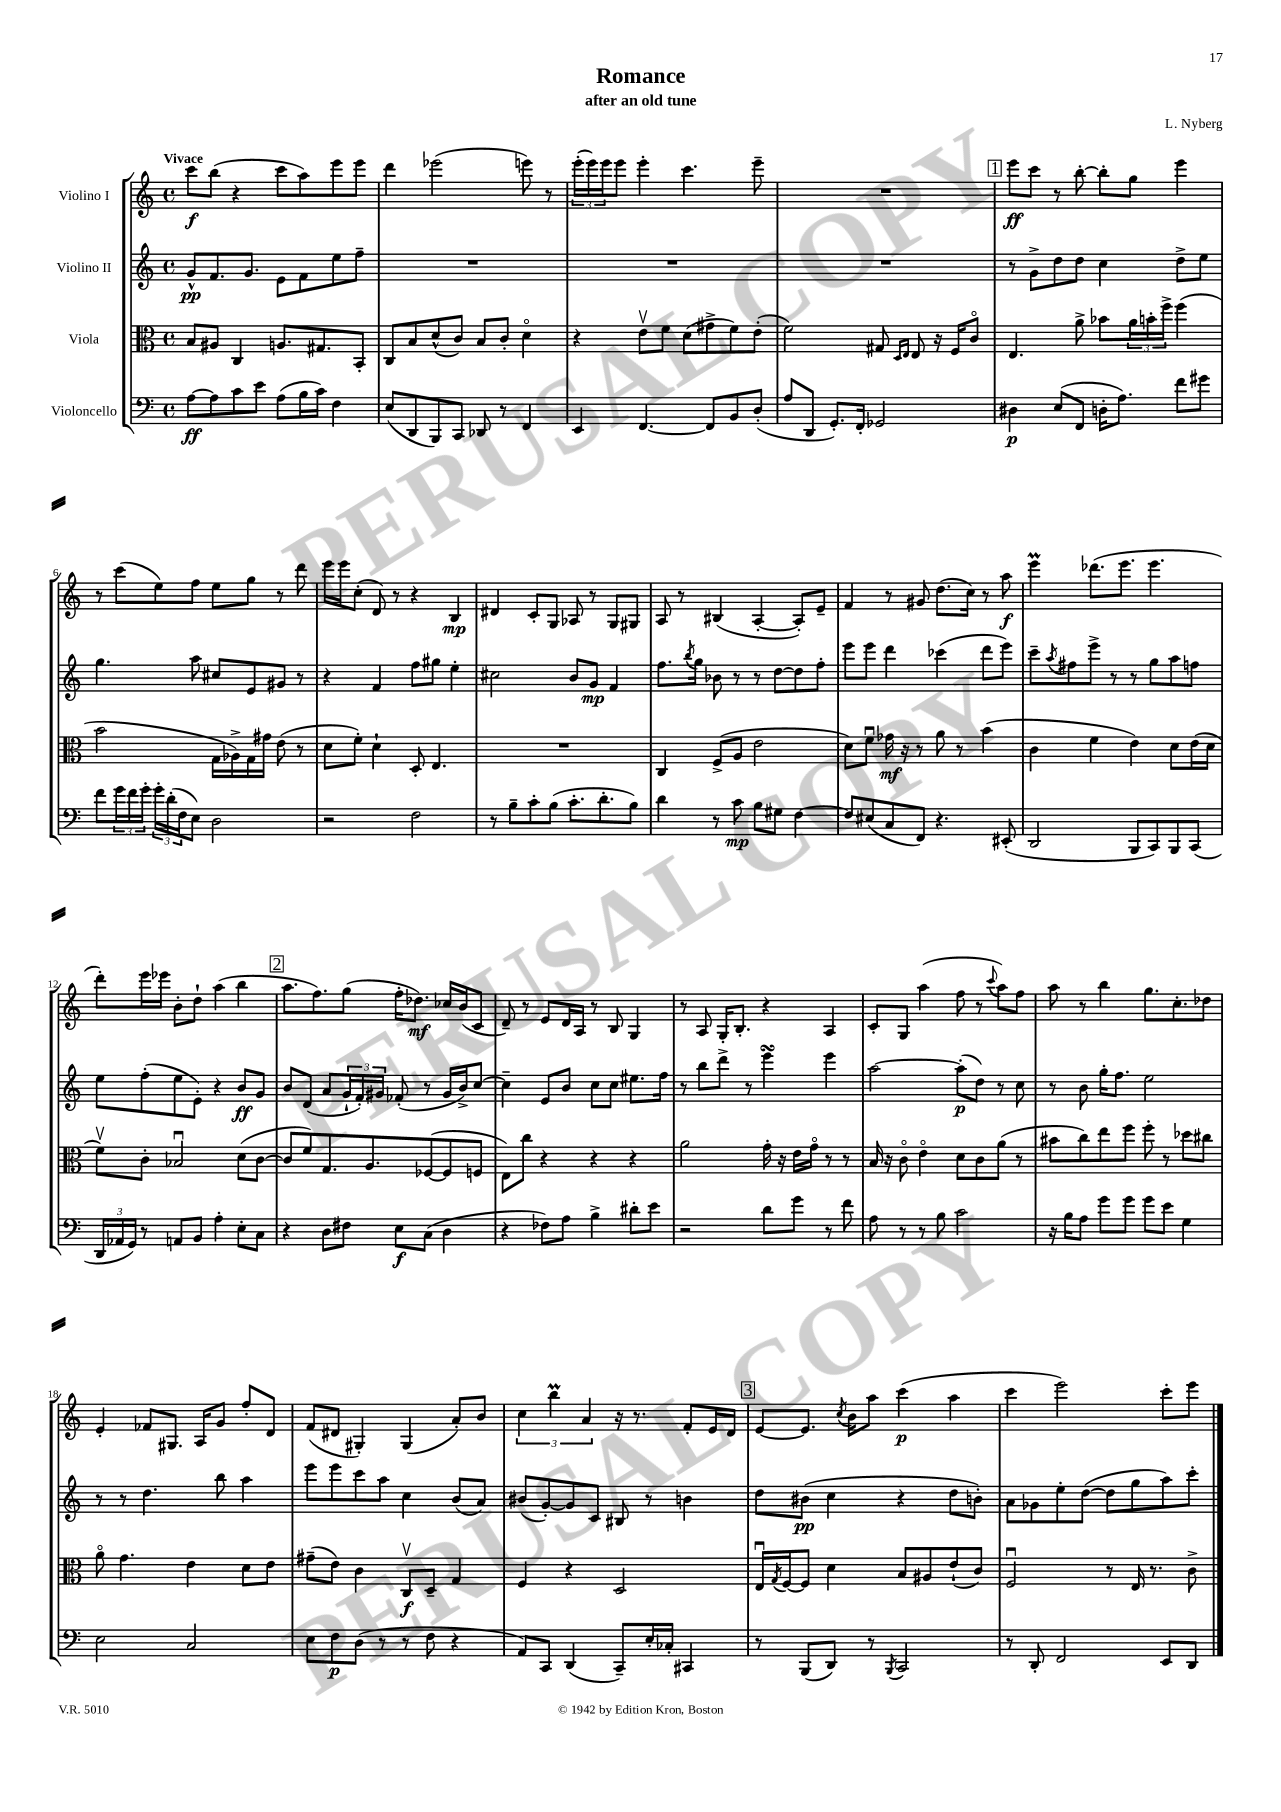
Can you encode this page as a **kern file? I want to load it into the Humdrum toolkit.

**kern	**dynam	**kern	**dynam	**kern	**dynam	**kern	**dynam
*part4	*part4	*part3	*part3	*part2	*part2	*part1	*part1
*staff4	*staff4	*staff3	*staff3	*staff2	*staff2	*staff1	*staff1
*I"Violoncello	*	*I"Viola	*	*I"Violino II	*	*I"Violino I	*
*clefF4	*	*clefC3	*	*clefG2	*	*clefG2	*
*k[]	*	*k[]	*	*k[]	*	*k[]	*
*M4/4	*	*M4/4	*	*M4/4	*	*M4/4	*
*met(c)	*	*met(c)	*	*met(c)	*	*met(c)	*
=1	=1	=1	=1	=1	=1	=1	=1
!	!	!	!	!	!	!LO:TX:a:B:t=Vivace	!
[8A\L	ff	8B/L	.	8g^^/L	pp	8ccc\L	f
8A\]	.	8A#X/J	.	8.f/	.	(8bb\J	.
8c\	.	4C/	.	.	.	4r	.
.	.	.	.	8.g/J	.	.	.
8e\J	.	.	.	.	.	.	.
(8A\L	.	8.An/L	.	8e\L	.	8ccc\L	.
16B\L	.	.	.	8f\	.	8aa\)	.
16c\JJ)	.	8.G#X/	.	.	.	.	.
4F\	.	.	.	8ee\	.	8eee\	.
.	.	8BB'/J	.	8ff~\J	.	8eee\J	.
=2	=2	=2	=2	=2	=2	=2	=2
(8E/L	.	8C/L	.	1r	.	4ddd\	.
8DD/	.	8B/	.	.	.	.	.
8BBB/)	.	(8d^^/	.	.	.	(2eee-X\	.
8CC/J	.	8c/J)	.	.	.	.	.
8DD-X/	.	8B/L	.	.	.	.	.
8r	.	8c'/J	.	.	.	.	.
4FF/	.	4d\	.	.	.	8eeen\)	.
.	.	.	.	.	.	8r	.
=3	=3	=3	=3	=3	=3	=3	=3
4EE/	.	4r	.	1r	.	(24eee'\LL	.
.	.	.	.	.	.	24eee\)	.
.	.	.	.	.	.	24eee\J	.
.	.	.	.	.	.	8eee\J	.
[4.FF/	.	8ev\L	.	.	.	4eee'\	.
.	.	8f\J	.	.	.	.	.
.	.	(8d\L	.	.	.	4.ccc\	.
8FF/L]	.	8g#X^\	.	.	.	.	.
8BB/	.	8f\)	.	.	.	.	.
(8D'/J	.	(8e'\J	.	.	.	8eee~\	.
=4	=4	=4	=4	=4	=4	=4	=4
8A/L	.	2f\)	.	1r	.	1r	.
8DD/J	.	.	.	.	.	.	.
8.GG'/L)	.	.	.	.	.	.	.
16FF'/Jk	.	.	.	.	.	.	.
2GG-X/	.	8G#X/	.	.	.	.	.
.	.	16qqD/LL	.	.	.	.	.
.	.	16qqE/JJ	.	.	.	.	.
.	.	8E/	.	.	.	.	.
.	.	16r	.	.	.	.	.
.	.	16F/KL	.	.	.	.	.
.	.	8c/J	.	.	.	.	.
!!LO:REH:place=s1:t=1
=5	=5	=5	=5	=5	=5	=5	=5
4D#X\	p	4.E/	.	8r	.	8eee\L	ff
.	.	.	.	8g^\L	.	8ccc\J	.
(8E/L	.	.	.	8dd\	.	8r	.
8FF/J	.	8a^\	.	8dd\J	.	[8bb'\	.
16Dn'\KL	.	8b-X\L	.	4cc\	.	8bb'\L]	.
8.A\J)	.	.	.	.	.	.	.
.	.	24a\L	.	.	.	8gg\J	.
.	.	24bn'\	.	.	.	.	.
.	.	24ff^\JJ	.	.	.	.	.
8f\L	.	(4ff\	.	8dd^\L	.	4eee\	.
8g#X\J	.	.	.	8ee\J	.	.	.
!!LO:LB:g=z
=6	=6	=6	=6	=6	=6	=6	=6
8f\L	.	2b\	.	4.gg\	.	8r	.
24g\L	.	.	.	.	.	(8ccc\L	.
24f\	.	.	.	.	.	.	.
24g'\JJ	.	.	.	.	.	.	.
24g'\LL	.	.	.	.	.	8ee\)	.
(24d'\	.	.	.	.	.	.	.
24F\J	.	.	.	.	.	.	.
8E\J)	.	.	.	8aa\	.	8ff\J	.
2D\	.	16G\LL	.	8cc#X/L	.	8ee\L	.
.	.	16A-X^\)	.	.	.	.	.
.	.	16G\	.	8e/	.	8gg\J	.
.	.	16g#X\JJ	.	.	.	.	.
.	.	(8e\	.	8g#X/J	.	8r	.
.	.	8r	.	8r	.	8ddd\	.
=7	=7	=7	=7	=7	=7	=7	=7
2r	.	8d\L	.	4r	.	16eee\LL	.
.	.	.	.	.	.	16eee\J	.
.	.	8f'\J)	.	.	.	(8cc'\J	.
.	.	4d`\	.	4f/	.	8d/)	.
.	.	.	.	.	.	8r	.
2F\	.	8D'/	.	8ff\L	.	4r	.
.	.	4.E/	.	8gg#X\J	.	.	.
.	.	.	.	4ee'\	.	4B/	mp
=8	=8	=8	=8	=8	=8	=8	=8
8r	.	1r	.	2cc#X\	.	4d#X/	.
8B~\L	.	.	.	.	.	.	.
8c'\	.	.	.	.	.	8c'/L	.
(8B\J	.	.	.	.	.	8G/J	.
8.c'\L	.	.	.	8b/L	.	8A-X/	.
.	.	.	.	8g/J	mp	8r	.
8.d'\	.	.	.	.	.	.	.
.	.	.	.	4f/	.	8G/L	.
8B\J)	.	.	.	.	.	8G#X/J	.
=9	=9	=9	=9	=9	=9	=9	=9
4d\	.	4C/	.	8.ff\L	.	8A/	.
.	.	.	.	.	.	8r	.
.	.	.	.	8qbb/	.	.	.
.	.	.	.	16gg\Jk	.	.	.
8r	.	(8F^/L	.	8b-X\	.	(4B#X/	.
8c\	mp	8A/J	.	8r	.	.	.
8B\L	.	2e\	.	8r	.	[4A'/	.
8G#X\J	.	.	.	[8dd\L	.	.	.
[4F\	.	.	.	8dd\]	.	8A'/L])	.
.	.	.	.	8ff'\J	.	8e~/J	.
=10	=10	=10	=10	=10	=10	=10	=10
8F/L]	.	8d\L)	.	8eee\L	.	4f/	.
(8E#X/	.	8fu\J	.	8eee\J	.	.	.
8C/	.	16g-X\	mf	4ddd\	.	8r	.
.	.	16r	.	.	.	.	.
8FF/J)	.	8r	.	.	.	8g#X/	.
4.r	.	8a\	.	(4ccc-X\	.	(8.dd\L	.
.	.	8r	.	.	.	.	.
.	.	.	.	.	.	16cc\Jk)	.
.	.	(4b\	.	8ddd\L	.	8r	.
(8EE#X'/	.	.	.	8eee\J)	.	8aa\	f
=11	=11	=11	=11	=11	=11	=11	=11
2DD/	.	4c\	.	8ccc~\L	.	4eeem\	.
.	.	.	.	8qaa/	.	.	.
.	.	.	.	8ff#X\	.	.	.
.	.	4f\	.	8eee^\J	.	(8.ddd-X\L	.
.	.	.	.	8r	.	.	.
.	.	.	.	.	.	8.eee\J	.
8BBB/L	.	4e\)	.	8r	.	.	.
8CC/)	.	.	.	8gg\L	.	4.eee\	.
8BBB/	.	8d\L	.	8aa\	.	.	.
(8CC/J	.	(16e\L	.	8ffn\J	.	.	.
.	.	16d\JJ	.	.	.	.	.
!!LO:LB:g=z
=12	=12	=12	=12	=12	=12	=12	=12
24DD/LL	.	8fv\L)	.	8ee\L	.	8ddd'\L)	.
24AA-X/	.	.	.	.	.	.	.
24GG/JJ)	.	.	.	.	.	.	.
8r	.	8c'\J	.	(8ff'\	.	16eee\L	.
.	.	.	.	.	.	16eee-X\JJ	.
8AAn/L	.	2B-Xu/	.	8ee\	.	8b'\L	.
8BB/J	.	.	.	8e'\J)	.	8dd`\J	.
4A'\	.	.	.	4r	.	(4aa\	.
8E'\L	.	(8d\L	.	8b/L	ff	4bb\	.
8C\J	.	[8c\J	.	8g/J	.	.	.
!!LO:REH:place=s1:t=2
=13	=13	=13	=13	=13	=13	=13	=13
4r	.	8c/L]	.	8b/L	.	8.aa\L	.
.	.	8f/)	.	(8d/J	.	.	.
.	.	.	.	.	.	8.ff\)	.
8D\L	.	8.G/	.	8a/L	.	.	.
8F#X\J	.	.	.	24g`/L	.	(8gg\J	.
.	.	.	.	24f'/)	.	.	.
.	.	8.A/	.	.	.	.	.
.	.	.	.	24g#X/JJ	.	.	.
8E\L	f	.	.	(8f-X'/	.	16ff'\KL	.
.	.	.	.	.	.	8.dd-X\J)	mf
(8C\J	.	([8F-X/	.	8r	.	.	.
4D\	.	8F-/]	.	16g#/LL	.	16cc-X/LL	.
.	.	.	.	16b^/J)	.	(16b/J	.
.	.	8Fn/J	.	[8cc/J	.	8c/J	.
=14	=14	=14	=14	=14	=14	=14	=14
4r	.	8E\L)	.	4cc~\]	.	8d~/)	.
.	.	8cc\J	.	.	.	8r	.
8F-X\L)	.	4r	.	8e/L	.	8e/L	.
8A\J	.	.	.	8b/J	.	16d/L	.
.	.	.	.	.	.	16A/JJ	.
4B^\	.	4r	.	8cc\L	.	8r	.
.	.	.	.	8cc\J	.	8B/	.
8d#X'\L	.	4r	.	8.ee#X\L	.	4G/	.
8e\J	.	.	.	.	.	.	.
.	.	.	.	16ff\Jk	.	.	.
=15	=15	=15	=15	=15	=15	=15	=15
2r	.	2a\	.	8r	.	8r	.
.	.	.	.	8bb\L	.	8A/	.
.	.	.	.	8ddd^\J	.	16G'/KL	.
.	.	.	.	.	.	8.B'/J	.
.	.	.	.	8r	.	.	.
8d\L	.	16g'\	.	4eeesSsS\	.	4r	.
.	.	16r	.	.	.	.	.
8g\J	.	16e\LL	.	.	.	.	.
.	.	16g\JJ	.	.	.	.	.
8r	.	8r	.	4eee\	.	4A/	.
8f\	.	8r	.	.	.	.	.
=16	=16	=16	=16	=16	=16	=16	=16
8A\	.	16B/	.	[2aa\	.	8c'/L	.
.	.	16r	.	.	.	.	.
8r	.	8c\	.	.	.	8G/J	.
8r	.	4e\	.	.	.	(4aa\	.
8B\	.	.	.	.	.	.	.
2c\	.	8d\L	.	(8aa'\L]	p	8ff\	.
.	.	8c\	.	8dd\J)	.	8r	.
.	.	.	.	.	.	8qqccc/	.
.	.	(8a\J	.	8r	.	8aa\L)	.
.	.	8r	.	8cc\	.	8ff\J	.
=17	=17	=17	=17	=17	=17	=17	=17
16r	.	8b#X\L	.	8r	.	8aa\	.
16B\KL	.	.	.	.	.	.	.
8A\J	.	8cc\)	.	8b\	.	8r	.
8g\L	.	8ee\	.	16gg'\KL	.	4bb\	.
.	.	.	.	8.ff\J	.	.	.
8g\J	.	8ff\J	.	.	.	.	.
8g\L	.	8ff'\	.	2ee\	.	8.gg\L	.
8e\J	.	8r	.	.	.	.	.
.	.	.	.	.	.	8.cc'\	.
4G\	.	8dd-X\L	.	.	.	.	.
.	.	8cc#X\J	.	.	.	8dd-X\J	.
!!LO:LB:g=z
=18	=18	=18	=18	=18	=18	=18	=18
2E\	.	8a\	.	8r	.	4e'/	.
.	.	4.g\	.	8r	.	.	.
.	.	.	.	4.dd\	.	8f-X/L	.
.	.	.	.	.	.	8.G#X/J	.
2C/	.	4e\	.	.	.	.	.
.	.	.	.	.	.	16A/KL	.
.	.	.	.	8bb\	.	8g/J	.
.	.	8d\L	.	4aa\	.	8ff'/L	.
.	.	8e\J	.	.	.	8d/J	.
=19	=19	=19	=19	=19	=19	=19	=19
8E\L	.	(8g#X~\L	.	8eee\L	.	(8f/L	.
8F\	p	8e\J)	.	8eee\	.	8d#X/J	.
(8D\J	.	4c\	.	8ccc\	.	4G#X'/)	.
8r	.	.	.	8aa\J	.	.	.
8r	.	8Cv/L	f	4cc\	.	(4G#/	.
8F\	.	8D~/J	.	.	.	.	.
4r	.	4G/	.	(8b/L	.	8a'/L)	.
.	.	.	.	8a/J)	.	8b/J	.
=20	=20	=20	=20	=20	=20	=20	=20
8AA/L)	.	4F/	.	(8b#X/L	.	6cc\	.
8CC/J	.	.	.	[8g'/)	.	.	.
.	.	.	.	.	.	6bbm\	.
(4DD/	.	4r	.	8g/]	.	.	.
.	.	.	.	.	.	6a/	.
.	.	.	.	8c/J	.	.	.
8CC~/L)	.	2D/	.	8B#X/	.	16r	.
.	.	.	.	.	.	8.r	.
16E'/L	.	.	.	8r	.	.	.
16C-X'/JJ	.	.	.	.	.	.	.
4CC#X/	.	.	.	4bn\	.	8f'/L	.
.	.	.	.	.	.	16e/L	.
.	.	.	.	.	.	16d/JJ	.
!!LO:REH:place=s1:t=3
=21	=21	=21	=21	=21	=21	=21	=21
8r	.	16Eu/LL	.	8dd\L	.	[8e/L	.
.	.	8qG/	.	.	.	.	.
.	.	[16F/J	.	.	.	.	.
(8BBB/L	.	8F/J]	.	(8b#X\J	pp	8.e/J]	.
8DD/J)	.	4d\	.	4cc\	.	.	.
.	.	.	.	.	.	8qcc/	.
.	.	.	.	.	.	16b\KL	.
8r	.	.	.	.	.	8aa\J	.
8qBBB/	.	.	.	.	.	.	.
2CC/	.	8B/L	.	4r	.	(4ccc\	p
.	.	8A#X/	.	.	.	.	.
.	.	(8e`/	.	8dd\L	.	4aa\	.
.	.	8c/J)	.	8bn'\J)	.	.	.
=22	=22	=22	=22	=22	=22	=22	=22
8r	.	2Fu/	.	8a\L	.	4ccc\	.
8DD'/	.	.	.	8g-X\	.	.	.
2FF/	.	.	.	8ee'\	.	2eee\)	.
.	.	.	.	([8dd\J	.	.	.
.	.	8r	.	8dd\L]	.	.	.
.	.	16E/	.	8gg\	.	.	.
.	.	8.r	.	.	.	.	.
8EE/L	.	.	.	8aa\)	.	8ccc'\L	.
8DD/J	.	8c^\	.	8ccc'\J	.	8eee\J	.
==	==	==	==	==	==	==	==
*-	*-	*-	*-	*-	*-	*-	*-
